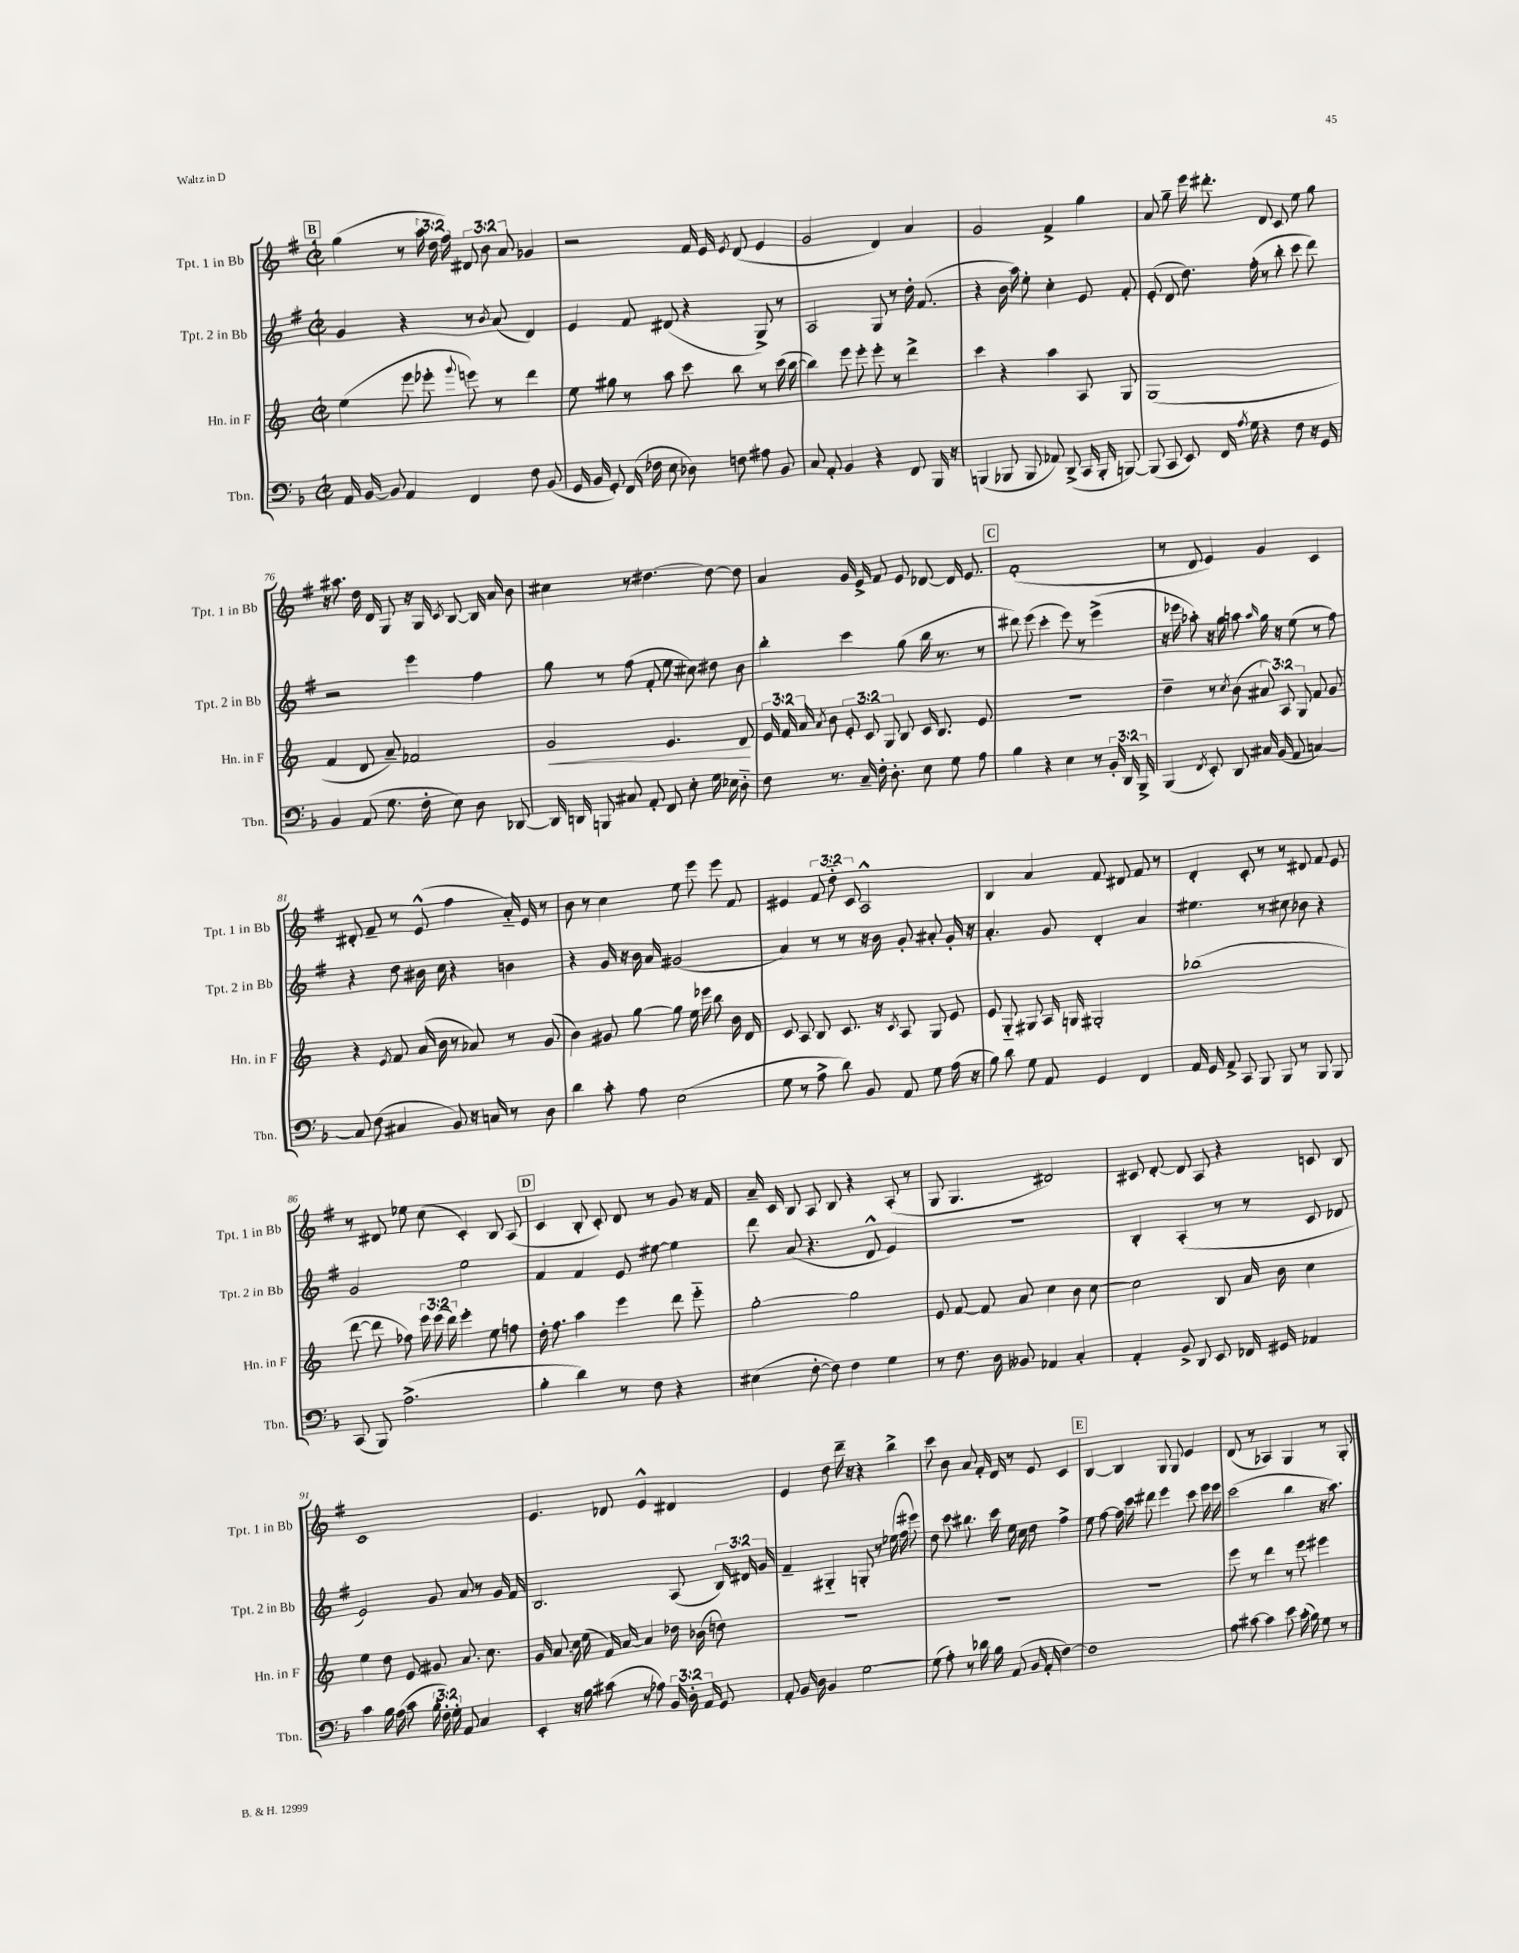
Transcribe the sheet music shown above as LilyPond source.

<<
\new StaffGroup <<
\new Staff = "s0" \with { instrumentName = "Tpt. 1 in Bb" shortInstrumentName = "Tpt. 1 in Bb" } {
    \clef treble \key g \major \defaultTimeSignature \time 2/2 \override Staff.TupletNumber.text = #tuplet-number::calc-fraction-text
    \autoBeamOff \mark \markup { \box "B" } g''4( r8 \tuplet 3/2 { a''16 d''16 fis''16) } \tuplet 3/2 { dis'8 b'8 a'8 } ges'4 |
    r2 fis'16 e'16 \acciaccatura { e'8 } d'8( e'4 |
    g'2 d'4) a'4 |
    g'2 fis'4-> g''4 |
    a'8 g''8-- e'''16 dis'''8.-. d'8 c'8 e''8 g''8 |
    r16 ais''8. d''16 d'16 g8 r16 g16 \acciaccatura { c'8 } b8~ b16 a'16 b'8 |
    cis''4 r8 dis''4.~ dis''8~ dis''8 |
    a'4 g'16 e'16-> fis'8 e'8 des'8~ des'16 e'8. |
    \mark \markup { \box "C" } fis'1-.( |
    r8 d'8 e'4) g'4 c'4 |
    dis'8-. fis'8-- r8 e'8-^( fis''4 a'16-_) e'16 r8 |
    b'8 r8 c''4 e''8 e'''8 e'''8 fis'8 |
    eis'4 \tuplet 3/2 { fis'8 d''8-_ c'8 } a2-^ |
    b4 a'4 fis'8 dis'8 fis'8 r8 |
    d'4-. c'8-. r8 r8 dis'8 fis'8 e'8 |
    r8 dis'8 ees''8 c''8( c'4-.) b8 a8( |
    \mark \markup { \box "D" } c'4 b8-. c'8-.) d'8 r8 g'8 r16 fis'16 |
    a'16-- c'16 b8 a8 b8 r4 a8-.( r8 |
    g8 g4. dis'2) |
    cis'8 d'8~-. d'8 a8 r4 c'8 b8 |
    c'1 |
    e'4. des'8 e'4-^ dis'4 |
    e'4 d''8 d'''16-- r16 r4 b''4-> |
    c'''8 b'8 a'8 fis'16-. d'16 r8 e'8 c'4 |
    \mark \markup { \box "E" } b4~ b4 g8 g8 e'4 |
    d'8( r8 aes4) g4 r8 g8-. \bar "|." |
}
\new Staff = "s1" \with { instrumentName = "Tpt. 2 in Bb" shortInstrumentName = "Tpt. 2 in Bb" } {
    \clef treble \key g \major \defaultTimeSignature \time 2/2 \override Staff.TupletNumber.text = #tuplet-number::calc-fraction-text
    \autoBeamOff \mark \markup { \box "B" } g'4 r4 r8 \acciaccatura { b'8 } a'8( d'4) |
    e'4 fis'8 dis'8( r4 g8->) r8 |
    a2 g8 r8 d''16-. fis'8.( |
    r4 b'16 a''16) e''8-. c''4-. e'8 fis'8-. |
    e'8-.( d'8 d''8.) fis''16-.( r8 b''8-. c'''8 d'''8) |
    r2 e'''4 fis''4 |
    g''8 r8 fis''8( fis'8-. e''8 cis''8) dis''8 b'8 |
    b''4-. c'''4 g''8( b''16 r8. r8 |
    \mark \markup { \box "C" } dis'''8) e'''8( c'''4-. e'''8) r8 e'''4->( |
    r16 ees'''16 aes''8-.) r16 g''16 a''8 \grace { a''16 } g''16 r16 e''8( r8 fis''8) |
    r4 d''8 bis'16 c''16 r4 b'4 |
    r4 g'16 r16 b'16 a'16 gis'2( |
    a'4) r8 r8 r16 b'16 g'8-. ais'8-. g'16-. r16 |
    a'4.-. g'8 d'4-. a'4 |
    eis''4. r8 cis''8 bes'8 r4 |
    g'2 e''2 |
    \mark \markup { \box "D" } fis'4 fis'4 e'8 eis''8~ eis''4 |
    d'''8 a'8( r4. d'8-^ e'4) |
    R1 |
    b4-. a4-.( r8 r8 c'8 des'8 |
    e'2) g'8 a'8 r8 g'16 fis'16 |
    b2. a8( \tuplet 3/2 { b16) dis'16 g'16 } |
    fis'4-- gis4-_ g8-. r8 ees''16( fis''16 eis'''8) |
    d''8 c'''8 bis''8. c'''16 e''16 c''16 d''8 fis''4-> |
    \mark \markup { \box "E" } e''8 fis''8~ fis''16 c'''16 dis'''8 e'''4 c'''8 e'''16 e'''16 |
    c'''2( b''4 r16 a''8.) \bar "|." |
}
\new Staff = "s2" \with { instrumentName = "Hn. in F" shortInstrumentName = "Hn. in F" } {
    \clef treble \key c \major \defaultTimeSignature \time 2/2 \override Staff.TupletNumber.text = #tuplet-number::calc-fraction-text
    \autoBeamOff \mark \markup { \box "B" } e''4( e'''8 ees'''8-. \appoggiatura { g'''8 } e'''8) r8 d'''4 |
    e''8 gis''8 r8 a''8 c'''8 b''8 r8 c'''16( b''16~ |
    b''4) e'''8 e'''8-. e'''8-. r8 d'''4-> |
    c'''4 r4 a''4 a8 g8 |
    g1( |
    f'4 d'8 a'8--) fes'2 |
    g'2\< e'4. d'8\! |
    \tuplet 3/2 { e'16 f'16 a'16 } \acciaccatura { a'8 } b'8 \tuplet 3/2 { e'8-. c'8 g8 } b8 c'16 b8. e'8 |
    \mark \markup { \box "C" } R1 |
    d''4-- r8 \acciaccatura { c''8 } b'8( \tuplet 3/2 { ais'8) a8 g8 } f'8 g'8 |
    r4 \acciaccatura { e'8 } f'8 a'16( b'16 r8 aes'8) r8 g'8( |
    b'4) gis'8 g''8~ g''8 e''16 ees'''16 b''8 b'16 d'16 |
    c'8 a8 b8 c'8. r16 \acciaccatura { c'8 } a8 g8 e'8 |
    e'8 g8-_ gis8 a16 g16 gis2-. |
    bes''1( |
    d'''8~ d'''8 fes''8) \tuplet 3/2 { e'''16 e'''16( d'''16) } e'''4-. e''8 f''8 |
    \mark \markup { \box "D" } d''16-. f''8. a''4 e'''4 d'''8 e'''8-_ |
    g''2~-. g''2 |
    e'8 f'8~ f'8 a'8 c''4 b'8 c''8~ |
    c''2 b8 a'16 b'16 c''4 |
    e''4 d''8 e'8 gis'8 a'8. c''8. |
    g'16 a'8. c''16 e''16( f'16) a'16~ a'4 des''16 bes'16( d''8) |
    R1 |
    R1 |
    \mark \markup { \box "E" } R1 |
    e'''8 r8 d'''4 r8 e'''8 eis'''4 \bar "|." |
}
\new Staff = "s3" \with { instrumentName = "Tbn." shortInstrumentName = "Tbn." } {
    \clef bass \key f \major \defaultTimeSignature \time 2/2 \override Staff.TupletNumber.text = #tuplet-number::calc-fraction-text
    \autoBeamOff \mark \markup { \box "B" } a,16 bes,16~ bes,8 a,4 f,4 f8 bes,8( |
    g,16 bes,16 g,8-.) f,16( fes16 e8 des8) f8 ais8 bes,8 |
    c8 a,8-. bes,4 r4 f,8 bes,,16 r16 |
    b,,4( bes,,8 bes,,8 aes,8) d,8->( c,16 bes,,16-. b,,8~) |
    b,,8( c,8 e,8) f,16 \acciaccatura { a8 } g16 r4 f8 r16 g,16 |
    bes,4 a,8( g8. f16-. e8) d8 des,8~ |
    des,16 d,16 b,,8 cis8 a,8-. f,8 e8-. g16 ees16 d8-_ |
    f8 r8. c16-- f16-. d8.-. e8 g8 a8 |
    \mark \markup { \box "C" } bes4 r4 e4 r8 \tuplet 3/2 { bes,16-. d,16 bes,,16-> } |
    bes,,4( \acciaccatura { f,8 } e,8-.) d,8 cis16 bes,16( a,8 c4~) |
    c8 f8( cis4 bes,8) r16 c16 r8 d8 |
    d'4 c'8-. a8 e2( |
    g8 r8 a8-> d'8) bes,8 a,8 g8 a16( r16 |
    bes8) d'8 g8 a,8 g,4 f,4 |
    a,16 g,16 a,8-> c,8 bes,,8 bes,,8 r8 bes,,8 bes,,8 |
    c,8( bes,,8) a2.->( |
    \mark \markup { \box "D" } bes4-. d'4) r8 f8 r4 |
    eis4( f8~-. f8) f4 g4 |
    r8 f8. d16 beses,8 aes,4 c4-. |
    a,4-. bes,8-> d,8 e,8 fes,16 gis,16 aes,4 |
    c'4 bes16 a16( c'8 \tuplet 3/2 { bes16-. f16-.) g16-. } a,8 c4 |
    e,4-. r16 bes16 cis'8( r8 aes8) \tuplet 3/2 { bes,16 d16-. a,16 } g,8 |
    a,8-. bes,16 d16 bes,4 g2~ |
    g8( a8-.) r8 des'16 bes16 a,8( bes,16 a,16-. f4~) |
    \mark \markup { \box "E" } f1 |
    a8 cis'8~ cis'4 e'8 cis'16-.( bes16) g8 r8 \bar "|." |
}
>>
>>
\layout { \context { \Score currentBarNumber = #71 } }
